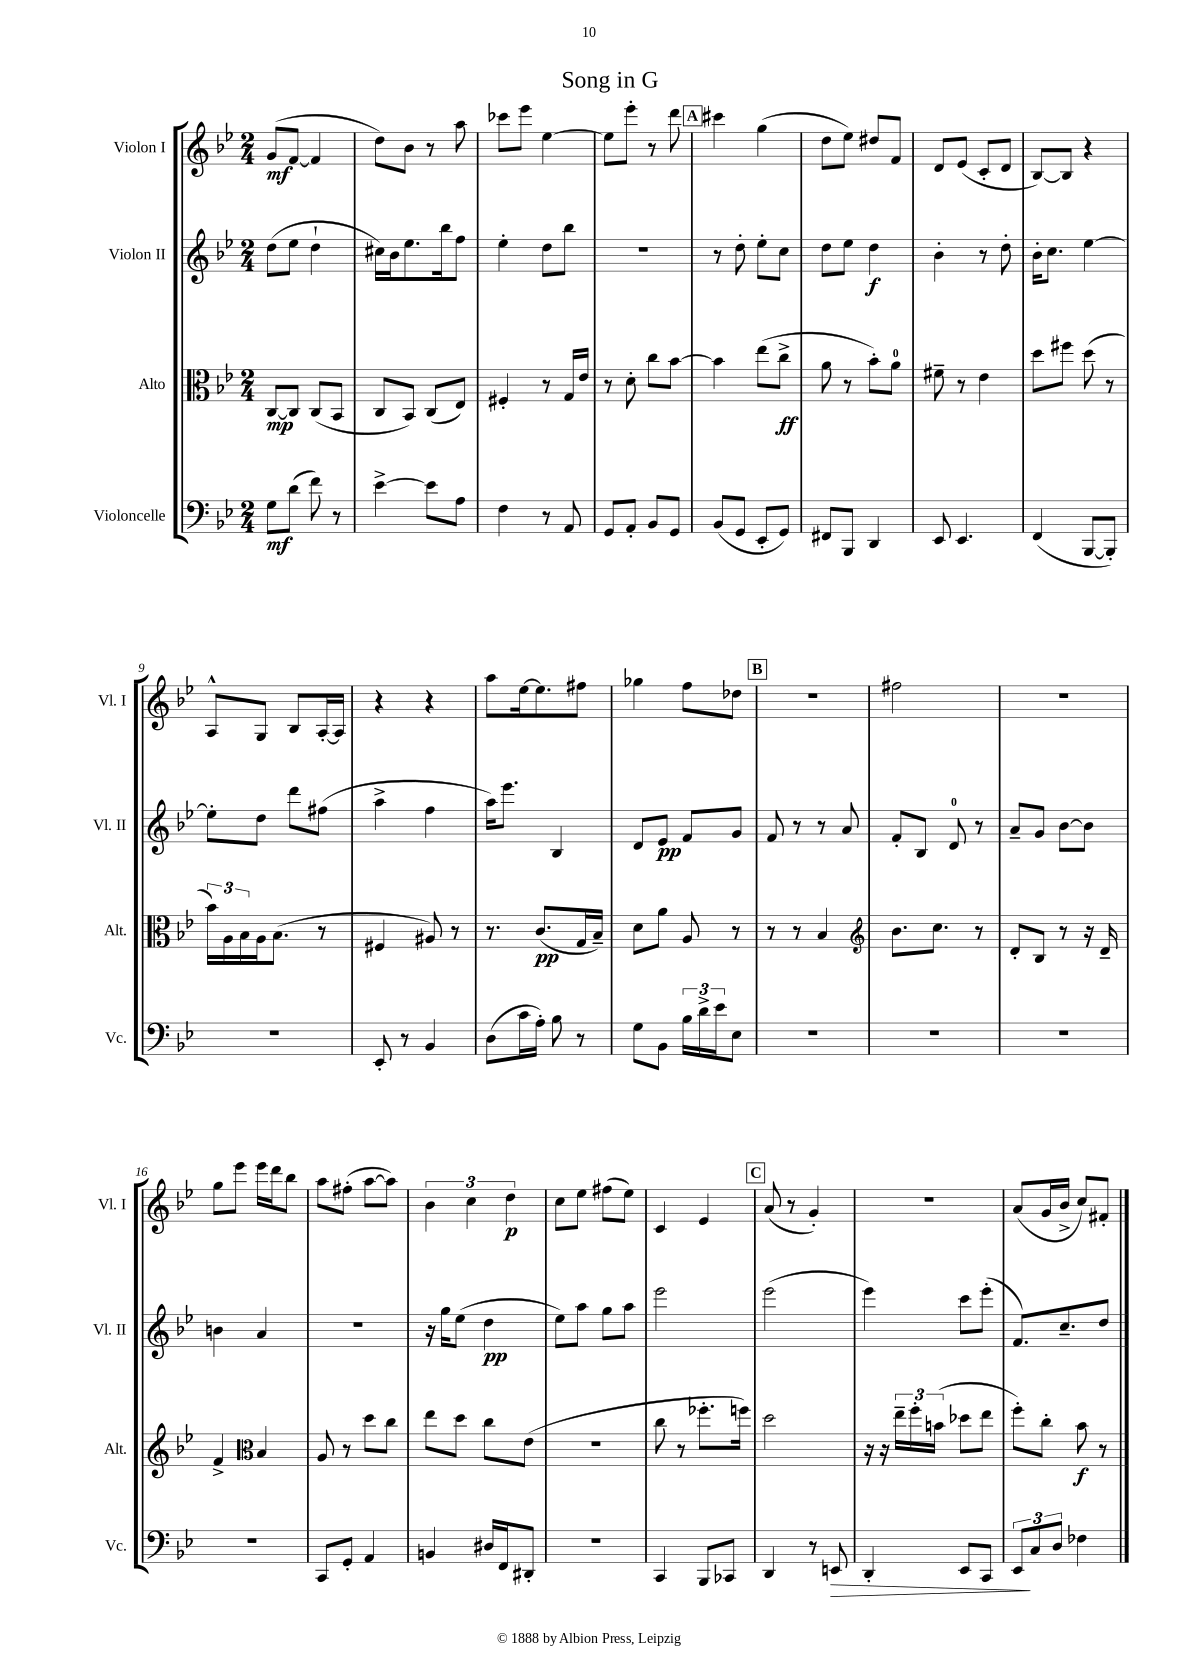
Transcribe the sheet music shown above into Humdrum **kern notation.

**kern	**kern	**kern	**kern
*staff4	*staff3	*staff2	*staff1
*clefF4	*clefC3	*clefG2	*clefG2
*k[b-e-]	*k[b-e-]	*k[b-e-]	*k[b-e-]
*M2/4	*M2/4	*M2/4	*M2/4
8G	[8C	(8dd	(8g
(8d	8C]	8ee-	[8f
8f)	(8C	4dd`	4f]
8r	8BB-	.	.
=	=	=	=
[4e-^	8C	16cc#)	8dd)
.	.	16b-	.
.	8BB-)	8.ee-	8b-
8e-]	(8C	.	8r
.	.	16bb-	.
8A	8E-)	8ff	8aa
=	=	=	=
4F	4F#'	4ee-'	8ccc-
.	.	.	8eee-
8r	8r	8dd	[4ee-
8AA	16G	8bb-	.
.	16e-	.	.
=	=	=	=
8GG	8r	2r	8ee-]
8AA'	8d'	.	8eee-'
8BB-	8cc	.	8r
8GG	[8b-	.	8ddd
=	=	=	=
(8BB-	4b-]	8r	4ccc#
8GG	.	8dd'	.
8EE-'	(8ee-	8ee-'	(4gg
8GG)	8cc^	8cc	.
=	=	=	=
8FF#	8a	8dd	8dd
8BBB-	8r	8ee-	8ee-)
4DD	8b-')	4dd	8dd#
.	8a	.	8f
=	=	=	=
8EE-	8f#~	4b-'	8d
4.EE-	8r	.	(8e-
.	4e-	8r	8c'
.	.	8dd'	8d
=	=	=	=
(4FF	8dd	16b-'	[8B-)
.	.	8.cc	.
.	8ff#	.	8B-]
[8BBB-	(8dd	[4ee-	4r
8BBB-'])	8r	.	.
=	=	=	=
2r	24b-)	8ee-']	8A^^
.	24A	.	.
.	24B-	.	.
.	16A	8dd	8G
.	(8.B-	.	.
.	.	8ddd	8B-
.	8r	(8ff#	[16A'
.	.	.	16A]
=	=	=	=
8EE-'	4F#	4aa^	4r
8r	.	.	.
4BB-	8A#)	4ff	4r
.	8r	.	.
=	=	=	=
(8D	8.r	16aa)	8aa
.	.	8.eee-	.
16c	.	.	[16ee-
16A')	(8.c	.	8.ee-]
8B-	.	4B-	.
8r	16G	.	8ff#
.	16B-~)	.	.
=	=	=	=
8G	8d	8d	4gg-
8BB-	8a	8e-	.
24B-	8A	8f	8ff
24d^	.	.	.
24e-	.	.	.
8E-	8r	8g	8dd-
=	=	=	=
2r	8r	8f	2r
.	8r	8r	.
.	4B-	8r	.
.	.	8a	.
=	=	=	=
*	*clefG2	*	*
2r	8.b-	8f'	2ff#
.	.	8B-	.
.	8.cc	.	.
.	.	8d	.
.	8r	8r	.
=	=	=	=
2r	8d'	8a~	2r
.	8B-	8g	.
.	8r	[8b-	.
.	16r	8b-]	.
.	16d~	.	.
=	=	=	=
2r	4f^	4b	8gg
.	.	.	8eee-
*	*clefC3	*	*
.	4B-	4a	16eee-
.	.	.	16ddd
.	.	.	8bb-
=	=	=	=
8CC	8A	2r	8aa
8GG'	8r	.	(8ff#'
4AA	8dd	.	[8aa
.	8cc	.	8aa])
=	=	=	=
4BB	8ee-	16r	6b-
.	.	16gg	.
.	8dd	(8ee-	.
.	.	.	6cc
16D#	8cc	4dd	.
16FF	.	.	.
.	.	.	6dd
8DD#'	(8e-	.	.
=	=	=	=
2r	2r	8ee-)	8cc
.	.	8aa	8ee-
.	.	8gg	(8ff#
.	.	8aa	8ee-)
=	=	=	=
4CC	8cc	2eee-	4c
.	8r	.	.
8BBB-	8.ff-'	.	4e-
8CC-	.	.	.
.	16ff)	.	.
=	=	=	=
4DD	2dd	(2eee-	(8a
.	.	.	8r
8r	.	.	4g')
8EE	.	.	.
=	=	=	=
4DD'	16r	4eee-)	2r
.	16r	.	.
.	24ee-~	.	.
.	24ff'	.	.
.	(24b	.	.
8EE-	8dd-	8ccc	.
8CC	8ee-	(8eee-'	.
=	=	=	=
12EE-	8ff')	8.f)	(8a
12C	.	.	.
.	8cc'	.	16g
12D	.	.	.
.	.	8.cc~	16b-^
4F-	8b-	.	8cc)
.	8r	8dd	8f#'
==	==	==	==
*-	*-	*-	*-
